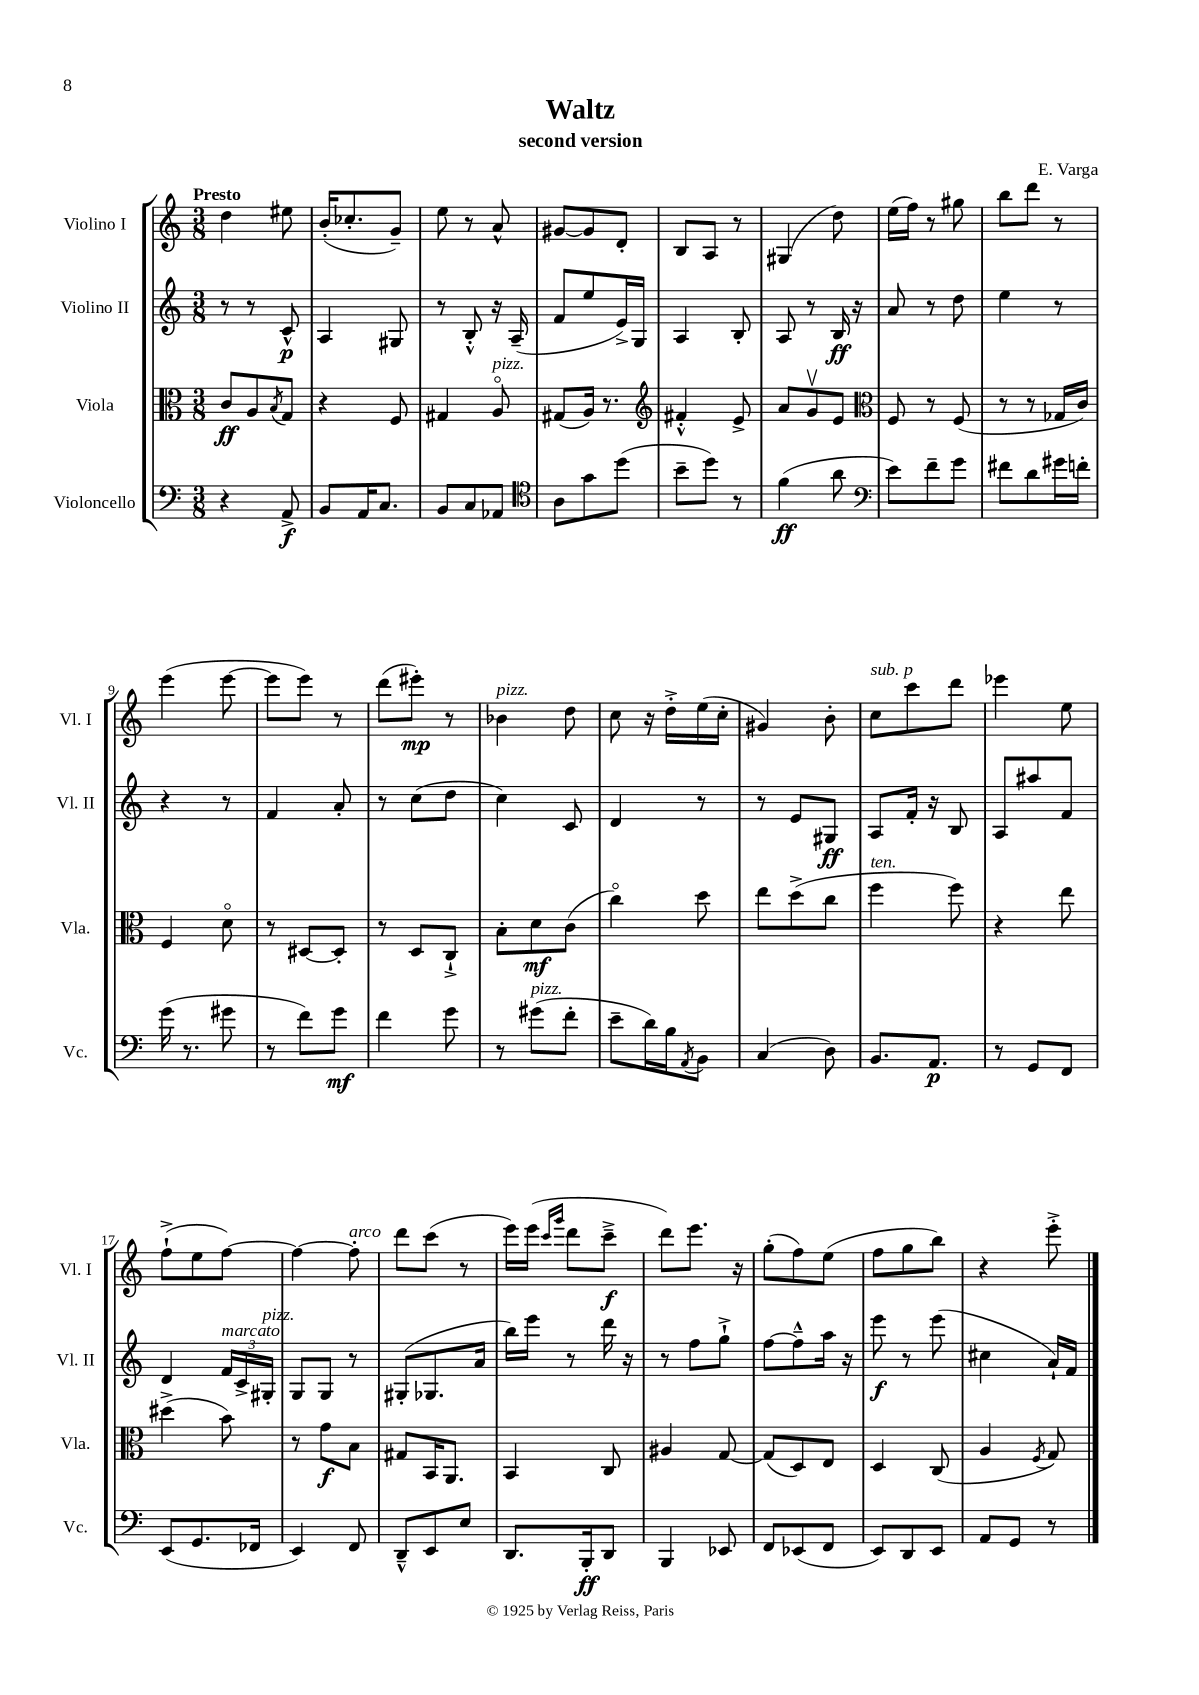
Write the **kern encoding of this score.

**kern	**dynam	**kern	**dynam	**kern	**dynam	**kern	**dynam
*part4	*part4	*part3	*part3	*part2	*part2	*part1	*part1
*staff4	*staff4	*staff3	*staff3	*staff2	*staff2	*staff1	*staff1
*I"Violoncello	*	*I"Viola	*	*I"Violino II	*	*I"Violino I	*
*I'Vc.	*	*I'Vla.	*	*I'Vl. II	*	*I'Vl. I	*
*clefF4	*	*clefC3	*	*clefG2	*	*clefG2	*
*k[]	*	*k[]	*	*k[]	*	*k[]	*
*M3/8	*	*M3/8	*	*M3/8	*	*M3/8	*
=1	=1	=1	=1	=1	=1	=1	=1
!	!	!	!	!	!	!LO:TX:a:B:t=Presto	!
4r	.	8c/L	ff	8r	.	4dd\	.
.	.	8A/	.	8r	.	.	.
.	.	8qB/	.	.	.	.	.
8AA^/	f	8G/J	.	8c^^/	p	8ee#X\	.
=2	=2	=2	=2	=2	=2	=2	=2
8BB/L	.	4r	.	4A/	.	(16b'/KL	.
.	.	.	.	.	.	8.cc-X'/	.
16AA/K	.	.	.	.	.	.	.
8.C/J	.	.	.	.	.	.	.
.	.	8F/	.	8G#X/	.	8g~/J)	.
=3	=3	=3	=3	=3	=3	=3	=3
8BB/L	.	4G#X/	.	8r	.	8ee\	.
8C/	.	.	.	8B'^^/	.	8r	.
!	!	!LO:TX:a:i:t=pizz.	!	!	!	!	!
8AA-X/J	.	8A/	.	16r	.	8a^^/	.
.	.	.	.	(16A~/	.	.	.
=4	=4	=4	=4	=4	=4	=4	=4
*clefC4	*	*	*	*	*	*	*
8A\L	.	(8G#X/L	.	8f/L	.	[8g#X/L	.
8g\	.	16A/Jk)	.	8ee/	.	8g#/]	.
.	.	8.r	.	.	.	.	.
(8dd\J	.	.	.	16e^/L)	.	8d'/J	.
.	.	.	.	16G/JJ	.	.	.
=5	=5	=5	=5	=5	=5	=5	=5
*	*	*clefG2	*	*	*	*	*
8b~\L	.	4f#X'^^/	.	4A/	.	8B/L	.
8dd\J)	.	.	.	.	.	8A/J	.
8r	.	8e^/	.	8B'/	.	8r	.
=6	=6	=6	=6	=6	=6	=6	=6
(4f\	ff	8a/L	.	8A/	.	(4G#X/	.
.	.	8gv/	.	8r	.	.	.
8a\	.	8e/J	.	16B/	ff	8dd\)	.
.	.	.	.	16r	.	.	.
=7	=7	=7	=7	=7	=7	=7	=7
*clefF4	*	*clefC3	*	*	*	*	*
8e\L)	.	8F/	.	8a/	.	(16ee\LL	.
.	.	.	.	.	.	16ff\JJ)	.
8f~\	.	8r	.	8r	.	8r	.
8g\J	.	(8F/	.	8dd\	.	8gg#X\	.
=8	=8	=8	=8	=8	=8	=8	=8
8f#X\L	.	8r	.	4ee\	.	8bb\L	.
8d\	.	8r	.	.	.	8ddd\J	.
16g#X\L	.	16G-X/LL	.	8r	.	8r	.
16fn'\JJ	.	16c/JJ)	.	.	.	.	.
!!LO:LB:g=z
=9	=9	=9	=9	=9	=9	=9	=9
(16g\	.	4F/	.	4r	.	(4eee\	.
8.r	.	.	.	.	.	.	.
8g#X\	.	8d\	.	8r	.	[8eee\	.
=10	=10	=10	=10	=10	=10	=10	=10
8r	.	8r	.	4f/	.	8eee\L]	.
8f\L)	.	[8D#X/L	.	.	.	8eee\J)	.
8g\J	mf	8D#'/J]	.	8a'/	.	8r	.
=11	=11	=11	=11	=11	=11	=11	=11
4f\	.	8r	.	8r	.	(8ddd\L	.
.	.	8D/L	.	(8cc\L	.	8eee#X'\J)	mp
8g\	.	8C`^/J	.	8dd\J	.	8r	.
=12	=12	=12	=12	=12	=12	=12	=12
!	!	!	!	!	!	!LO:TX:a:i:t=pizz.	!
8r	.	8B'\L	.	4cc\)	.	4b-X\	.
!LO:TX:a:i:t=pizz.	!	!	!	!	!	!	!
(8g#X\L	.	8d\	mf	.	.	.	.
8f'\J	.	(8c\J	.	8c/	.	8dd\	.
=13	=13	=13	=13	=13	=13	=13	=13
8e~\L	.	4cc\)	.	4d/	.	8cc\	.
16d\L)	.	.	.	.	.	16r	.
16B\J	.	.	.	.	.	16dd'^\LL	.
8qAA/	.	.	.	.	.	.	.
8BB\J	.	8dd\	.	8r	.	(16ee\	.
.	.	.	.	.	.	16cc'\JJ	.
=14	=14	=14	=14	=14	=14	=14	=14
(4C/	.	8ee\L	.	8r	.	4g#X/)	.
.	.	(8dd^\	.	8e/L	.	.	.
8D\)	.	8cc\J	.	8G#X/J	ff	8b'\	.
=15	=15	=15	=15	=15	=15	=15	=15
!	!	!	!	!	!	!LO:TX:a:i:t=sub. p	!
!	!	!LO:TX:a:i:t=ten.	!	!	!	!	!
8.BB/L	.	4ff\	.	8A/L	.	8cc\L	.
.	.	.	.	16f'/Jk	.	8ccc\	.
8.AA/J	p	.	.	16r	.	.	.
.	.	8ff\)	.	8B/	.	8ddd\J	.
=16	=16	=16	=16	=16	=16	=16	=16
8r	.	4r	.	8A/L	.	4eee-X\	.
8GG/L	.	.	.	8aa#X/	.	.	.
8FF/J	.	8ee\	.	8f/J	.	8ee\	.
!!LO:LB:g=z
=17	=17	=17	=17	=17	=17	=17	=17
(8EE/L	.	(4dd#X^\	.	4d/	.	(8ff`^\L	.
8.GG/	.	.	.	.	.	8ee\	.
!	!	!	!	!LO:TX:a:i:t=marcato	!	!	!
.	.	8b\)	.	24f/LL	.	[8ff\J)	.
.	.	.	.	24c^/	.	.	.
16FF-X/Jk	.	.	.	.	.	.	.
!	!	!	!	!LO:TX:a:i:t=pizz.	!	!	!
.	.	.	.	24G#X'/JJ	.	.	.
=18	=18	=18	=18	=18	=18	=18	=18
4EE/)	.	8r	.	8G/L	.	4ff\_	.
.	.	8g\L	f	8G/J	.	.	.
!	!	!	!	!	!	!LO:TX:a:i:t=arco	!
8FF/	.	8B\J	.	8r	.	8ff'\]	.
=19	=19	=19	=19	=19	=19	=19	=19
8DD~^^/L	.	8G#X/L	.	(8G#X'/L	.	8ddd\L	.
8EE/	.	16BB/K	.	8.G-X/	.	(8ccc\J	.
.	.	8.AA/J	.	.	.	.	.
8E/J	.	.	.	.	.	8r	.
.	.	.	.	16a/Jk	.	.	.
=20	=20	=20	=20	=20	=20	=20	=20
8.DD/L	.	4BB/	.	16bb\LL)	.	16eee\LL)	.
.	.	.	.	16eee\JJ	.	(16eee\JJ	.
.	.	.	.	.	.	16qqccc/LL	.
.	.	.	.	.	.	16qqggg/JJ	.
.	.	.	.	8r	.	8ddd\L	.
16BBB'/k	ff	.	.	.	.	.	.
8DD/J	.	8C/	.	16ddd\	.	8ccc~^\J	f
.	.	.	.	16r	.	.	.
=21	=21	=21	=21	=21	=21	=21	=21
4BBB/	.	4A#X/	.	8r	.	8ddd\L)	.
.	.	.	.	8ff\L	.	8.eee\J	.
8EE-X/	.	[8G/	.	8gg`^\J	.	.	.
.	.	.	.	.	.	16r	.
=22	=22	=22	=22	=22	=22	=22	=22
8FF/L	.	(8G/L]	.	[8ff\L	.	(8gg'\L	.
(8EE-X/	.	8D/)	.	8ff~^^\]	.	8ff\)	.
8FF/J	.	8E/J	.	16aa\Jk	.	(8ee\J	.
.	.	.	.	16r	.	.	.
=23	=23	=23	=23	=23	=23	=23	=23
8EE/L)	.	4D/	.	8eee\	f	8ff\L	.
8DD/	.	.	.	8r	.	8gg\	.
8EE/J	.	(8C/	.	(8eee\	.	8bb\J)	.
=24	=24	=24	=24	=24	=24	=24	=24
8AA/L	.	4A/	.	4cc#X\	.	4r	.
8GG/J	.	.	.	.	.	.	.
.	.	8qF/	.	.	.	.	.
8r	.	8G/)	.	16a`/LL)	.	8eee'^\	.
.	.	.	.	16f/JJ	.	.	.
==	==	==	==	==	==	==	==
*-	*-	*-	*-	*-	*-	*-	*-
